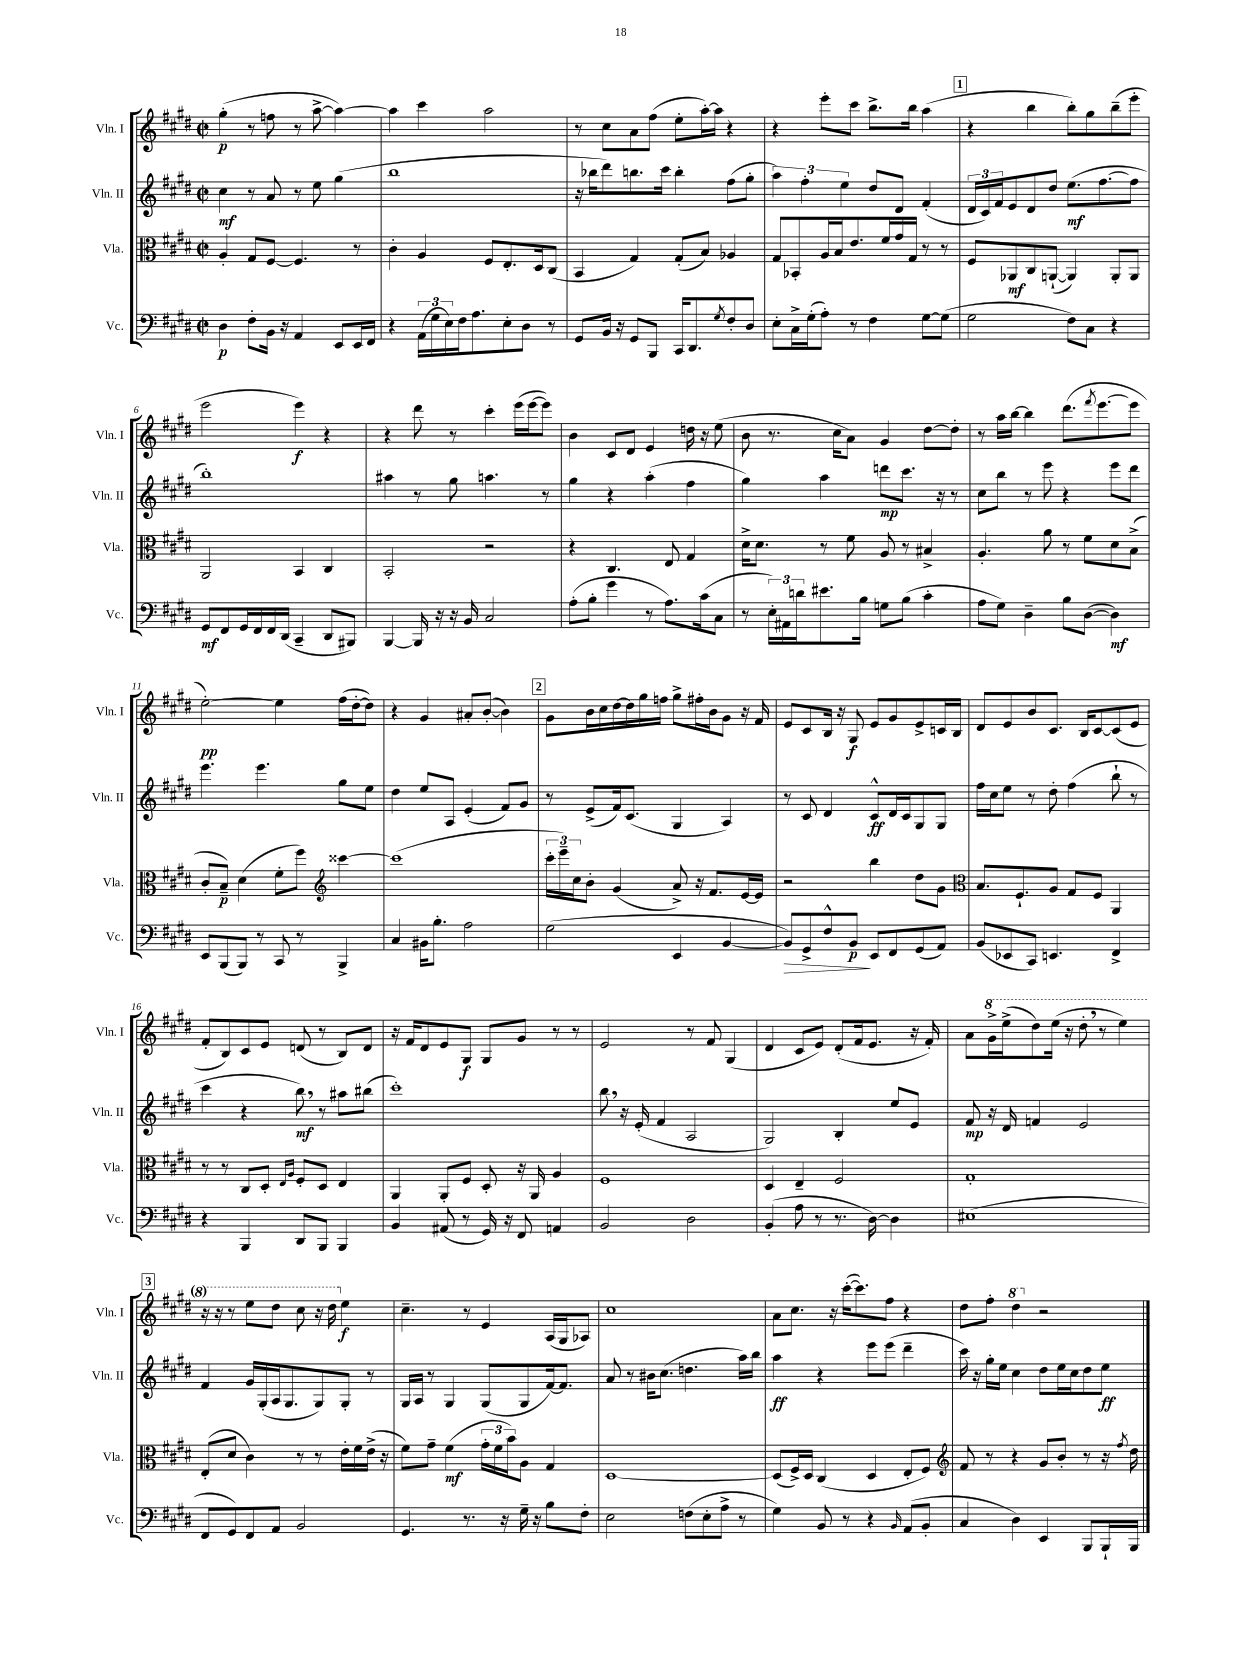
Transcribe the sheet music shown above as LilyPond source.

<<
\new StaffGroup <<
\new Staff = "s0" \with { instrumentName = "Vln. I" shortInstrumentName = "Vln. I" } {
    \clef treble \key e \major \defaultTimeSignature \time 2/2
    gis''4-.\p( r8 f''8 r8 a''8~-> a''4~) |
    a''4 cis'''4 a''2 |
    r8 cis''8 a'8 fis''8( e''8-. a''16~-.) a''16 r4 |
    r4 e'''8-. cis'''8 b''8.-> b''16 a''4( |
    \mark \markup { \box "1" } r4 b''4 b''8-.) gis''8 b''8--( e'''8-. |
    e'''2 e'''4\f) r4 |
    r4 dis'''8 r8 cis'''4-. e'''16( e'''16~ e'''8) |
    b'4 cis'8 dis'8 e'4 d''16 r16 e''8( |
    b'8 r8. cis''16 a'8) gis'4 dis''8~ dis''8-. |
    r8 a''16 b''16~ b''4 dis'''8.( \acciaccatura { fis'''8 } e'''8.~ e'''8 |
    e''2~-.\pp) e''4 fis''16( dis''16~-. dis''8) |
    r4 gis'4 ais'8-. b'8~-.( b'4) |
    \mark \markup { \box "2" } gis'8 b'16 cis''16 dis''16~ dis''16 gis''16 f''16 gis''8-> fis''16-. b'16 gis'8 r16 fis'16 |
    e'8 cis'8 b16 r16 gis8\f e'8 gis'8 e'8-> c'16 b16 |
    dis'8 e'8 b'8 cis'8. b16 cis'8~ cis'8( e'8 |
    fis'8-. b8) cis'8 e'8 d'8( r8 b8) d'8 |
    r16 fis'16 dis'8 e'8 gis8\f gis8 gis'8 r8 r8 |
    e'2 r8 fis'8 gis4( |
    dis'4 cis'8 e'8) dis'8-.( fis'16 e'8. r16 fis'16-.) |
    a'8 \ottava #1 gis''16-> e'''16->( dis'''8) e'''16( r16 dis'''8-. \breathe r8 e'''4) |
    \mark \markup { \box "3" } r16 r16 r8 e'''8 dis'''8 cis'''8 r16 dis'''16 \ottava #0 e''4\f |
    cis''4.-- r8 e'4 a16( gis16 aes8) |
    cis''1 |
    a'8 cis''8. r16 cis'''16~-.( cis'''8.) fis''8 r4 |
    dis''8 fis''8-. \ottava #1 dis'''4 \ottava #0 r2 \bar "|." |
}
\new Staff = "s1" \with { instrumentName = "Vln. II" shortInstrumentName = "Vln. II" } {
    \clef treble \key e \major \defaultTimeSignature \time 2/2
    cis''4\mf r8 a'8 r8 e''8 gis''4( |
    b''1 |
    r16 bes''16 dis'''8) b''8. cis'''16 b''4-. fis''8( gis''8-. |
    \tuplet 3/2 { a''4) fis''4-. e''4 } dis''8 dis'8 fis'4-.( |
    \mark \markup { \box "1" } \tuplet 3/2 { dis'16 cis'16) fis'16 } e'8 dis'8 dis''8 e''8.\mf( fis''8.~ fis''8 |
    b''1-.) |
    ais''4 r8 gis''8 a''4. r8 |
    gis''4 r4 a''4-.( fis''4 |
    gis''4) a''4 d'''8\mp cis'''8. r16 r8 |
    cis''8 b''8 r8 e'''8 r4 e'''8 dis'''8 |
    e'''4. e'''4. gis''8 e''8 |
    dis''4 e''8 a8 e'4-.( fis'8) gis'8 |
    \mark \markup { \box "2" } r8 e'8->( fis'16) cis'8.( gis4 a4) |
    r8 cis'8 dis'4 cis'8-^\ff dis'16 cis'16 gis8 gis8 |
    fis''16 cis''16 e''8 r8 dis''8-. fis''4( b''8-! r8 |
    cis'''4 r4 b''8\mf) \breathe r8 ais''8 bis''8( |
    cis'''1-.) |
    b''8 \breathe r16 e'16-.( fis'4 a2 |
    gis2) b4-. e''8 e'8 |
    fis'8\mp r16 dis'16 f'4 e'2 |
    \mark \markup { \box "3" } fis'4 gis'16 gis16-.( a16 gis8. gis8) gis8-. r8 |
    gis16 a16 r8 gis4 gis8( gis8 fis'16~) fis'8. |
    a'8 r8 bis'16 cis''8.( d''4. a''16) b''16 |
    a''4\ff r4 e'''8 e'''8( dis'''4-- |
    cis'''16) r16 gis''16-. e''16 cis''4 dis''8 e''16 cis''16 dis''8 e''8\ff \bar "|." |
}
\new Staff = "s2" \with { instrumentName = "Vla." shortInstrumentName = "Vla." } {
    \clef alto \key e \major \defaultTimeSignature \time 2/2
    a4-. gis8 fis8~ fis4. r8 |
    cis'4-. a4 fis8 e8.-. dis16 cis8( |
    b,4 gis4) gis8-.( b8) aes4 |
    gis8 bes,8-. a16 b16 e'8. fis'16 gis'16 gis16 r8 r8 |
    \mark \markup { \box "1" } fis8 aes,8\mf cis8 a,8~-!( a,4) a,8-. a,8 |
    a,2 b,4 cis4 |
    b,2-. r2 |
    r4 cis4. e8 gis4 |
    dis'16-> dis'8. r8 fis'8 a8 r8 bis4-> |
    a4.-. a'8 r8 fis'8 dis'8 b8->( |
    cis'8-. b8--\p) dis'4( fis'8-. fis''8) \clef treble cisis'''4~ |
    cisis'''1( |
    \mark \markup { \box "2" } \tuplet 3/2 { cis'''16-. e'''16--) cis''16 } b'8-. gis'4( a'8->) r16 fis'8. e'16~ e'16 |
    r2 b''4 dis''8 gis'8 |
    \clef alto b8. fis8.-! a8 gis8 fis8 a,4 |
    r8 r8 cis8 dis8-. \grace { e16 a16 } fis8-. dis8 e4 |
    a,4 a,8-. fis8 dis8-. r16 a,16 a4 |
    fis1 |
    dis4 e4-- fis2 |
    gis1-. |
    \mark \markup { \box "3" } e8-.( dis'8 cis'4) r8 r8 e'16-. fis'16 e'16->( r16 |
    fis'8) gis'8-- fis'4\mf( \tuplet 3/2 { gis'16-. fis'16 b'16) } a8 gis4 |
    dis1~ |
    dis8( fis16->) dis16 cis4( dis4 e8-. fis8) |
    \clef treble fis'8 r8 r4 gis'8 b'8-. r8 r16 \acciaccatura { fis''8 } dis''16 \bar "|." |
}
\new Staff = "s3" \with { instrumentName = "Vc." shortInstrumentName = "Vc." } {
    \clef bass \key e \major \defaultTimeSignature \time 2/2
    dis4\p fis8-. b,16 r16 a,4 e,8 e,16 fis,16 |
    r4 \tuplet 3/2 { a,16( gis16 e16) } fis16 a8. e8-. dis8 r8 |
    gis,8 b,16 r16 gis,8 b,,8 cis,16 dis,8. \acciaccatura { gis8 } fis8-. dis8 |
    e8-. cis16-> gis16-.( a8-.) r8 fis4 gis8~ gis8( |
    \mark \markup { \box "1" } gis2 fis8) cis8 r4 |
    gis,8\mf fis,8 gis,16 fis,16 fis,16 dis,16( cis,4-- dis,8 bis,,8) |
    b,,4~ b,,16 r16 r16 b,16 cis2 |
    a8-.( b8-. gis'4 r8 a8.) cis'16( cis8 |
    r8 \tuplet 3/2 { e16-.) ais,16 d'16 } eis'8. b16 g8 b8( cis'4-. |
    a8 gis8) dis4-- b8 dis8~( dis4\mf) |
    e,8 b,,8( b,,8) r8 cis,8 r8 b,,4-> |
    cis4 bis,16 b8.-. a2 |
    \mark \markup { \box "2" } gis2( e,4 b,4~ |
    b,8\>) gis,8-> fis8-^ b,8\p\! e,8 fis,8 gis,8( a,8) |
    b,8( ees,8 cis,8) e,4. fis,4-> |
    r4 b,,4 dis,8 b,,8 b,,4 |
    b,4 ais,8( r8 gis,16) r16 fis,8 a,4 |
    b,2 dis2 |
    b,4-.( a8 r8 r8. dis16~) dis4 |
    eis1( |
    \mark \markup { \box "3" } fis,8 gis,8) fis,8 a,8 b,2 |
    gis,4. r8. r16 gis16-- r16 b8 fis8-. |
    e2 f8( e8-. a8-> r8 |
    gis4) b,8 r8 r4 \grace { b,16 } a,8( b,8-. |
    cis4 dis4) e,4 b,,8 b,,16-! b,,16 \bar "|." |
}
>>
>>
